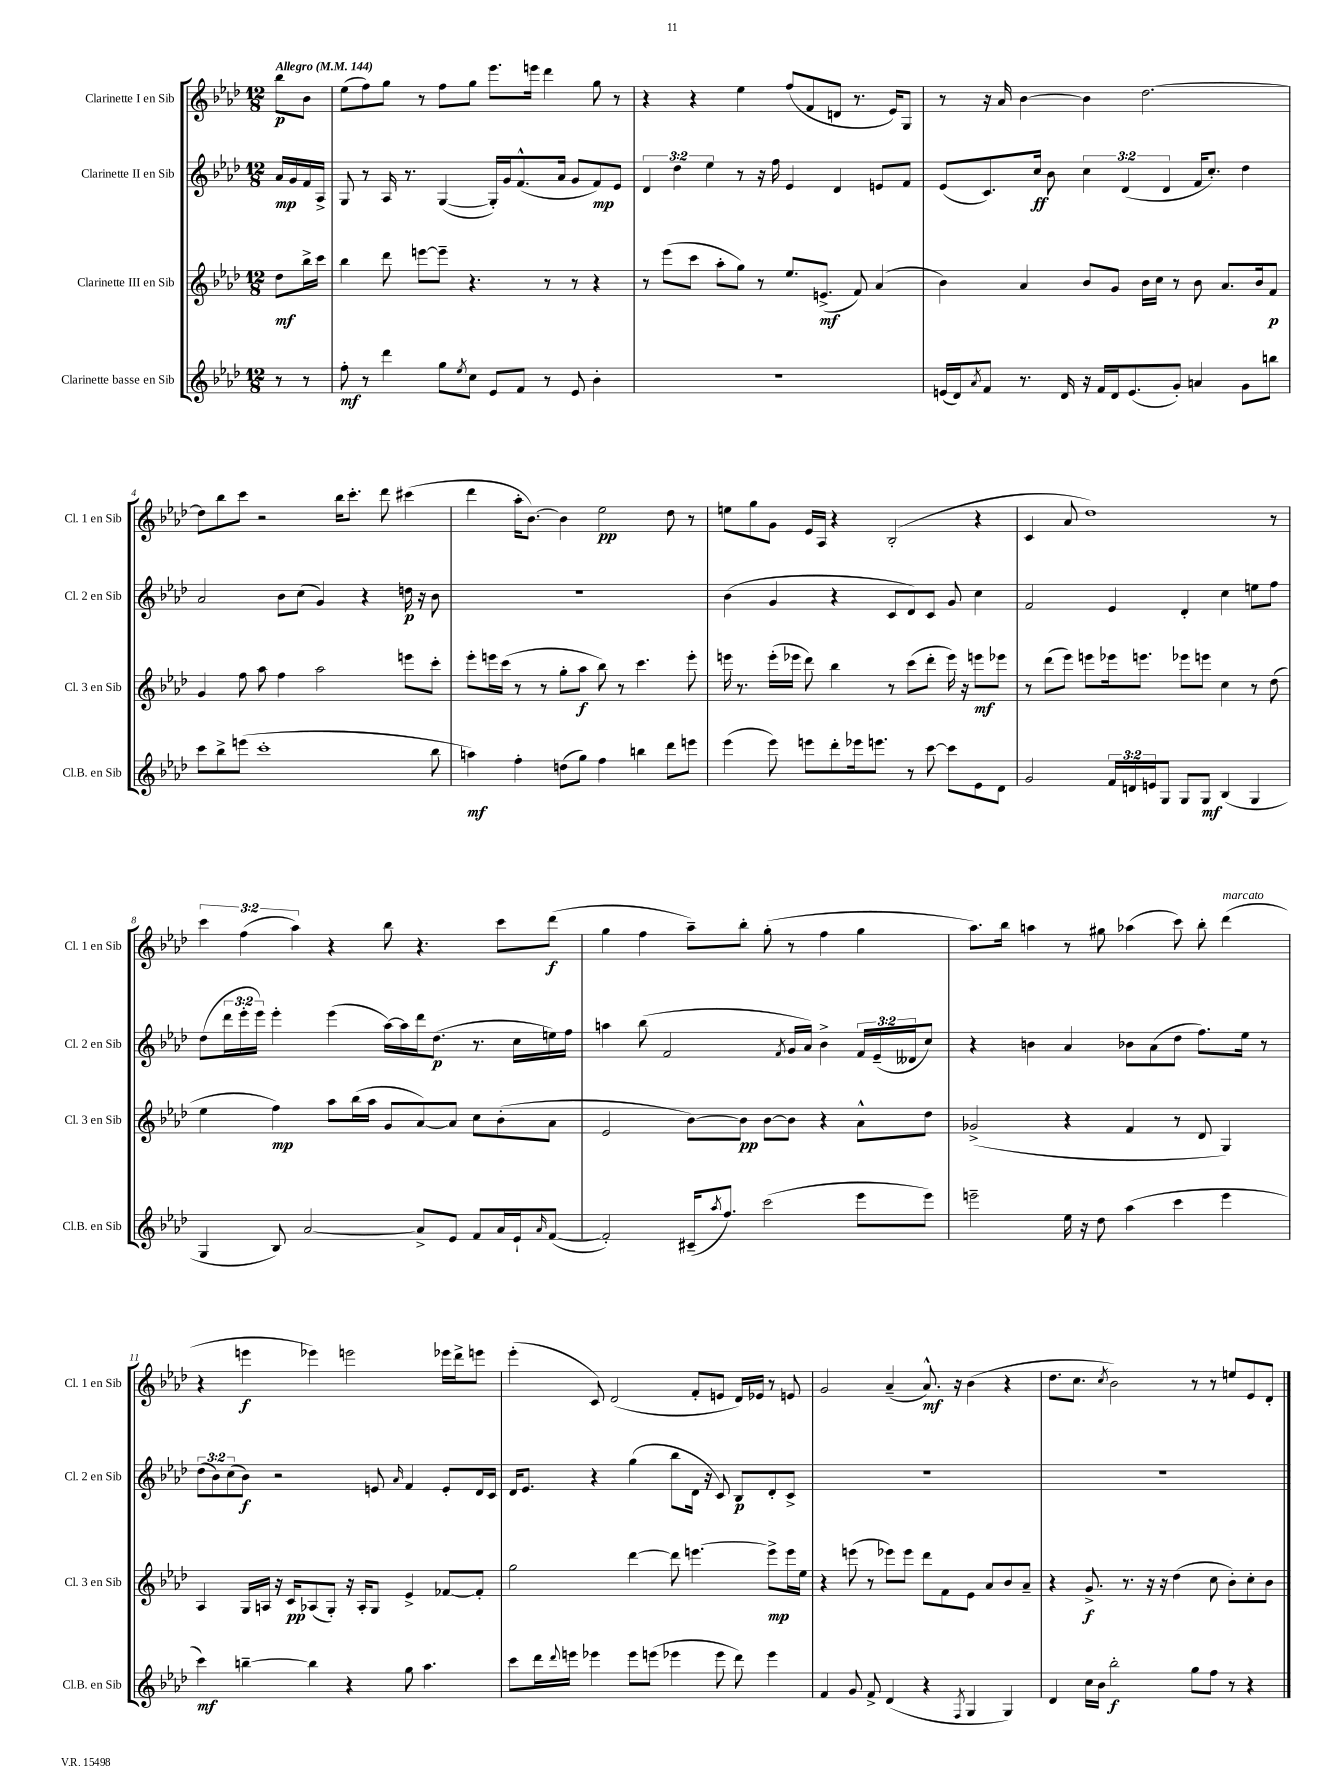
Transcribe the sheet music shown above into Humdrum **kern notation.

**kern	**kern	**kern	**kern
*staff4	*staff3	*staff2	*staff1
*clefG2	*clefG2	*clefG2	*clefG2
*k[b-e-a-d-]	*k[b-e-a-d-]	*k[b-e-a-d-]	*k[b-e-a-d-]
*M12/8	*M12/8	*M12/8	*M12/8
*MM144	*MM144	*MM144	*MM144
8r	8dd-	16a-	8bb-
.	.	16g	.
8r	16bb-^	16f	8b-
.	16ccc	16A-^	.
=	=	=	=
8ff'	4bb-	8G	(8ee-
8r	.	8r	8ff)
4ddd-	8ddd-	16A-	8gg
.	.	8.r	.
.	[8eee	.	8r
8gg	8eee~]	([4G	8ff
8qee-	.	.	.
8cc	4.r	.	8gg
8e-	.	16G'])	8.eee-
.	.	16g	.
8f	.	(8.f^^	.
.	.	.	16eee
8r	8r	.	4ddd-
.	.	16a-	.
8e-	8r	8g	.
4b-'	4r	8f)	8gg
.	.	8e-	8r
=	=	=	=
1.r	8r	6d-	4r
.	(8eee-	.	.
.	.	6dd-	.
.	8ccc	.	4r
.	.	6ee-	.
.	8aa-'	.	.
.	8gg)	8r	4ee-
.	8r	16r	.
.	.	16ff	.
.	8.ee-	4e-	(8ff
.	.	.	8f
.	(8.e^	.	.
.	.	4d-	8d
.	8f)	.	8.r
.	(4a-	8e	.
.	.	.	16e-)
.	.	8f	8G
=	=	=	=
(16e	4b-)	(8e-	8r
16d-)	.	.	.
8qa-	.	.	.
8f	.	8.c)	16r
.	.	.	16a-
8.r	4a-	.	[4b-
.	.	16cc	.
.	.	8b-	.
16d-	.	.	.
16r	8b-	6cc	4b-]
16f	.	.	.
16d-	8g	.	.
.	.	(6d-	.
(8.e	.	.	.
.	16b-	.	[2.dd-
.	16cc	.	.
.	.	6d-	.
8g')	8r	.	.
4a	8b-	16f	.
.	.	8.cc')	.
.	8.a-	.	.
8g	.	4dd-	.
.	16b-	.	.
8bb	8f	.	.
=	=	=	=
8ccc	4g	2a-	8dd-]
8bb-^	.	.	8bb-
(8eee	8ff	.	8ccc
1ccc'	8aa-	.	2r
.	4ff	8b-	.
.	.	(8cc	.
.	2aa-	4g)	.
.	.	.	16bb-
.	.	.	8.ccc'
.	.	4r	.
.	.	.	8ddd-
.	8eee	16dd	(4ccc#
.	.	16r	.
8bb-	8ccc'	8b-	.
=	=	=	=
4aa)	8eee-'	1.r	4ddd-
.	16eee	.	.
.	(16ccc	.	.
4ff'	8r	.	16aa-'
.	.	.	[8.b-)
.	8r	.	.
(8dd	8gg'	.	4b-]
8gg)	8aa-	.	.
4ff	8bb-)	.	2ee-
.	8r	.	.
4bb	4.ccc	.	.
8ddd-	.	.	8dd-
8eee	8eee'	.	8r
=	=	=	=
(4eee-	16eee	(4b-	8ee
.	8.r	.	.
.	.	.	8gg
8eee-)	(16eee'	4g	8g
.	16eee-	.	.
8eee	8ddd-)	.	16e-
.	.	.	16A-
8ddd-'	4bb-	4r	4r
16eee-	.	.	.
8.eee	.	.	.
.	8r	8c	(2B-'
8r	(8ccc	8d-)	.
[8ccc	8ddd-'	8c	.
8ccc]	16eee-)	8g	.
.	16r	.	.
8e-	8eee	4cc	4r
8d-	8eee-	.	.
=	=	=	=
2g	8r	2f	4c
.	(8ddd-	.	.
.	8eee-)	.	8a-
.	8eee	.	1dd-)
24f	16eee-	4e-	.
24d	.	.	.
.	8.eee	.	.
24e	.	.	.
8G	.	.	.
8G	8eee-	4d-'	.
8G	8eee	.	.
(4B-	4cc	4cc	.
4G	8r	8ee	.
.	(8dd-	8ff	8r
=	=	=	=
4G	4ee-	(8dd-	6ccc
.	.	24ddd-	.
.	.	24eee-'	(6ff
.	.	24eee-)	.
8B-)	4ff)	4eee-'	.
.	.	.	6aa-)
[2a-	.	.	.
.	8aa-	(4eee-	4r
.	(16bb-	.	.
.	16aa-	.	.
.	8g	[16aa-)	8bb-
.	.	16aa-]	.
8a-^]	[8a-)	16ddd-	4.r
.	.	(8.dd-	.
8e-	8a-]	.	.
8f	8cc	8.r	.
16a-	(8b-'	.	8ccc
16e-`	.	16cc	.
16qqa-	.	.	.
([8f	8a-	16ee)	(8ddd-
.	.	16ff	.
=	=	=	=
2f'])	2e-	4aa	4gg
.	.	(8bb-	4ff
.	.	2f	.
(16c#~	[8b-)	.	8aa-~)
8qaa-	.	.	.
8.ff)	.	.	.
.	8b-]	.	8bb-'
(2ccc	[8b-	.	(8gg'
.	.	8qf	.
.	8b-]	16g	8r
.	.	16a-)	.
.	4r	4b-^	4ff
8eee-	8a-^^	24f	4gg
.	.	(24e-~	.
.	.	24d--	.
8eee-)	8dd-	8cc)	.
=	=	=	=
2eee~	(2g-^	4r	8.aa-)
.	.	.	16bb-
.	.	4b	4aa
16ee-	4r	4a-	8r
16r	.	.	.
8dd-	.	.	8gg#
(4aa-	4f	8b-	(4aa-
.	.	(8a-	.
4ccc	8r	8dd-	8ccc)
.	8d-	8.ff)	8bb-'
4eee	4G)	.	(4ddd-
.	.	16ee-	.
.	.	8r	.
=	=	=	=
4ccc)	4A-	(12dd-	4r
.	.	12b-)	.
.	.	(12cc	.
[4bb~	16G	8b-)	4eee
.	16A	.	.
.	16r	2r	.
.	16c	.	.
4bb]	(8A-	.	4eee-)
.	8G')	.	.
4r	16r	.	2eee
.	16A-'	.	.
.	8G	8e	.
.	.	16qqa-	.
8gg	4e-^	4f	.
4.aa-	.	.	.
.	[8f-	8e'	16eee-
.	.	.	16ddd-^
.	8f-']	16d-	8eee
.	.	16c	.
=	=	=	=
8ccc	2gg	16d-	(4eee-'
.	.	8.e-	.
16ddd-	.	.	.
8qqddd-	.	.	.
16eee	.	.	.
4eee-	.	4r	8c)
.	.	.	(2d-
8eee-	[4ddd-	(4gg	.
(8eee	.	.	.
4eee-	8ddd-]	8bb-	.
.	[4.eee	16d-	8f'
.	.	16r	.
8eee-	.	8c)	8e
8ddd-)	.	8B-	16d-)
.	.	.	16e-
4eee-	8eee^]	8d-'	8r
.	16eee	8c^	8e
.	16ee-	.	.
=	=	=	=
4f	4r	1.r	2g
8g	(8eee	.	.
8f^	8r	.	.
(4d-	8eee-)	.	(4a-~
.	8eee-	.	.
4r	8ddd-	.	8.a-^^)
.	8f	.	.
.	.	.	16r
8qF	.	.	.
4G	8e-	.	(4b-
.	8a-	.	.
4G)	8b-	.	4r
.	8a-~	.	.
=	=	=	=
4d-	4r	1.r	8.dd-
.	.	.	8.cc
16cc	8.g^	.	.
16b-	.	.	.
.	.	.	8qcc
2bb-'	.	.	2b-)
.	8.r	.	.
.	16r	.	.
.	16r	.	.
.	(4dd-	.	.
8gg	.	.	8r
8ff	8cc	.	8r
8r	8b-')	.	8ee
4r	8cc'	.	8e-
.	8b-	.	8d-'
==	==	==	==
*-	*-	*-	*-
